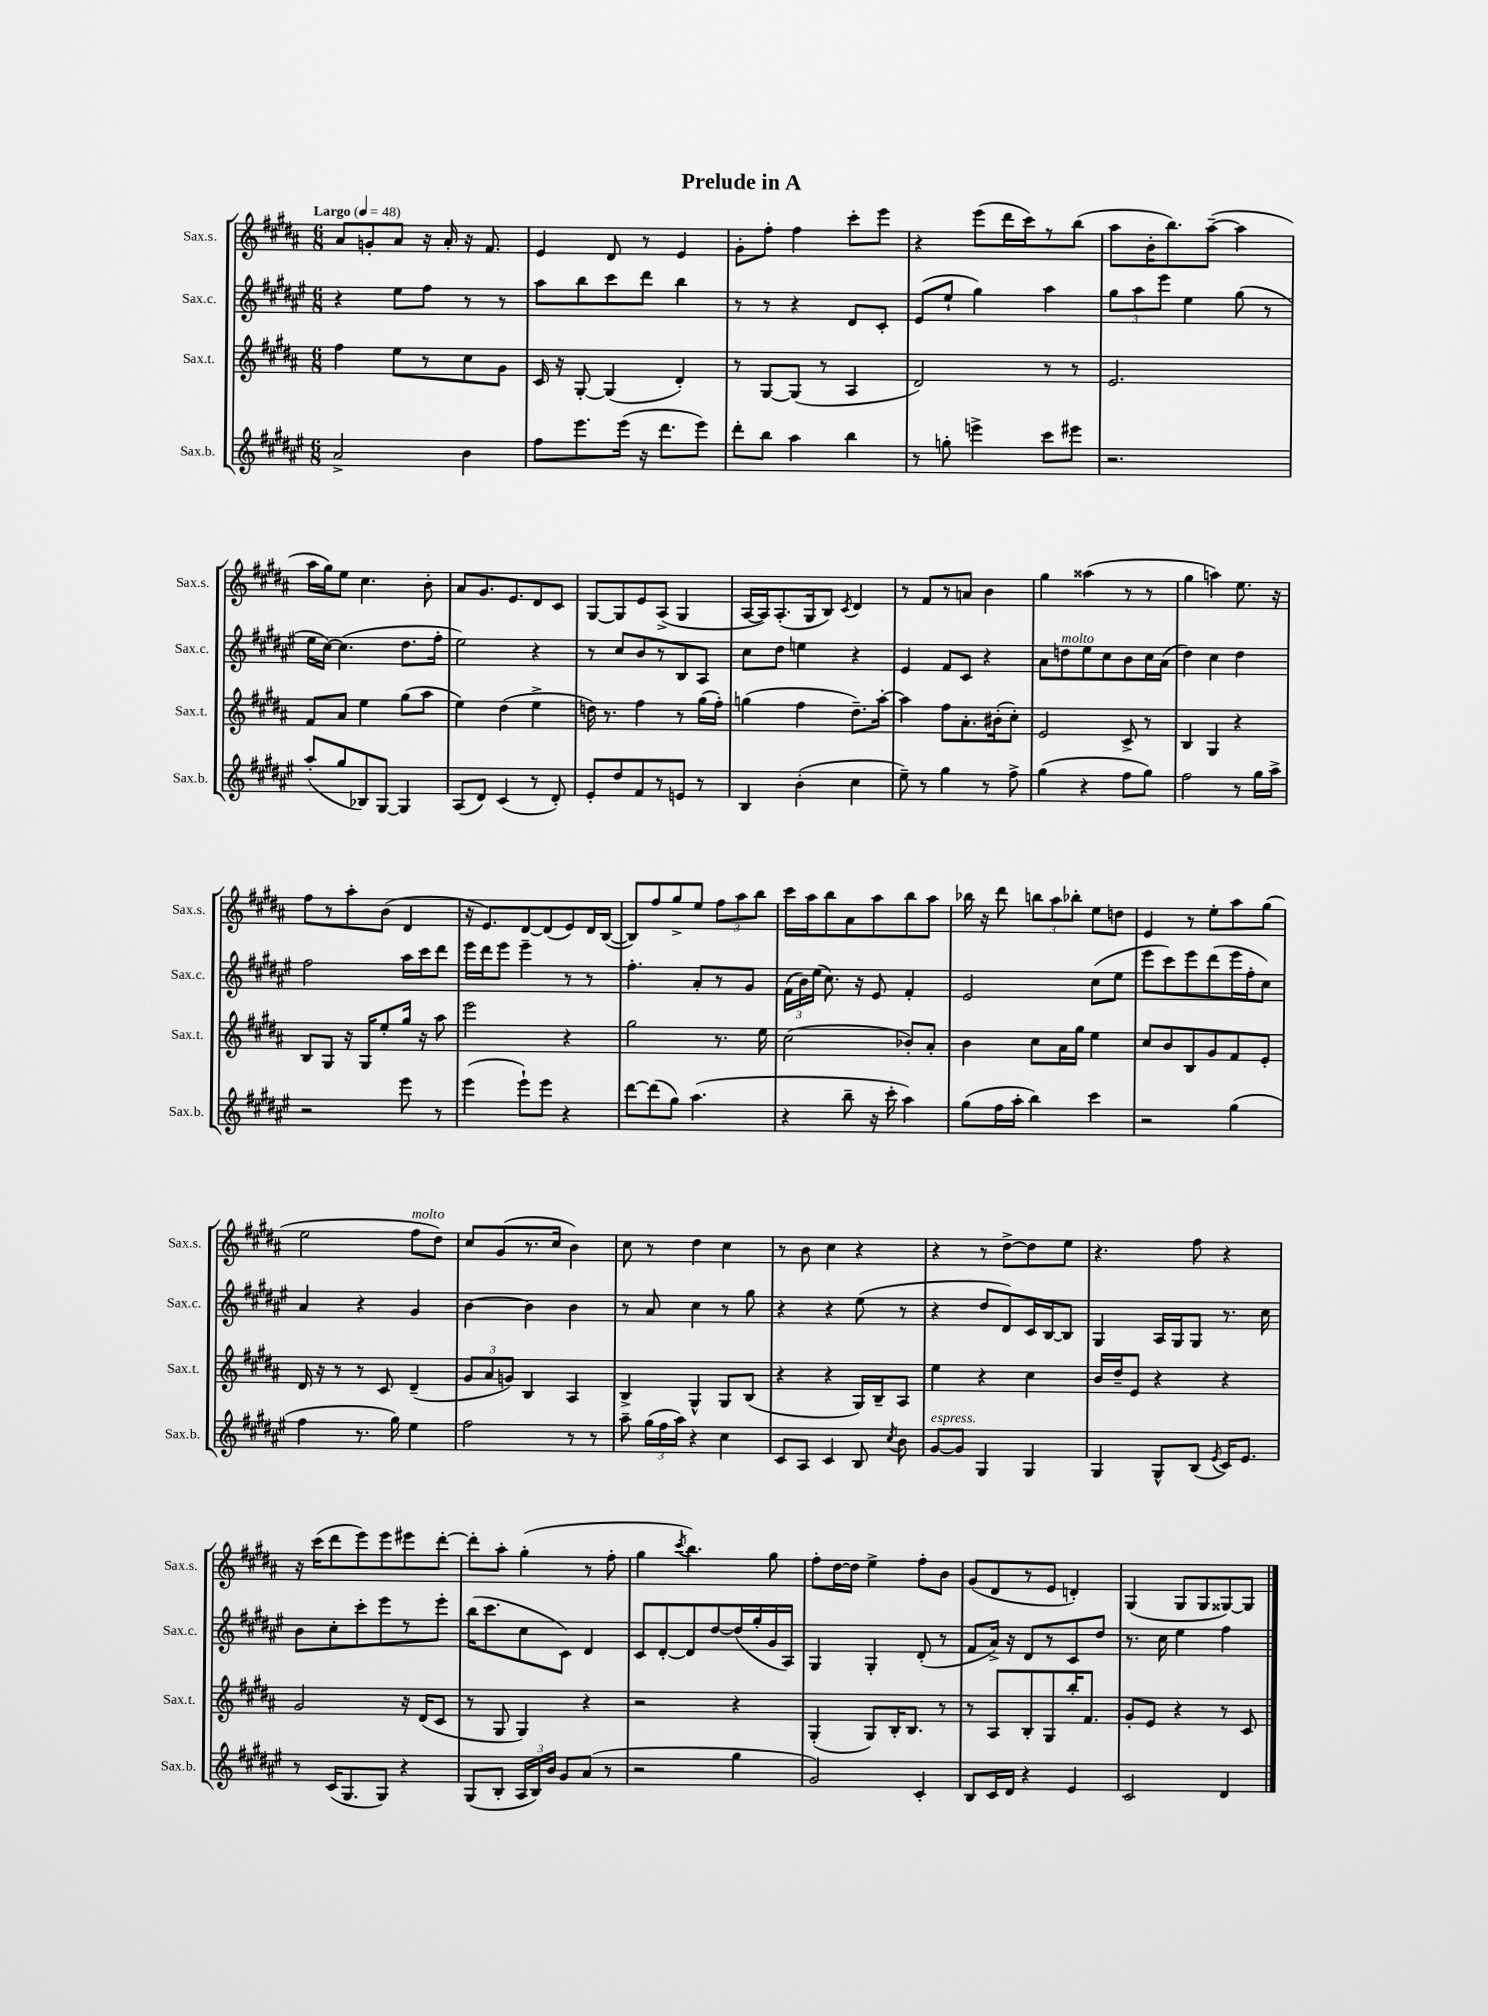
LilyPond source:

\header { title = "Prelude in A" }
<<
\new StaffGroup <<
\new Staff = "s0" \with { instrumentName = "Sax.s." shortInstrumentName = "Sax.s." } {
    \clef treble \key b \major \numericTimeSignature \time 6/8 \tempo "Largo" 4 = 48
    \autoBeamOff ais'8[ g'8-. ais'8] r16 ais'16-. r16 fis'8. |
    e'4 dis'8 r8 e'4 |
    gis'8[-. fis''8]-. fis''4 cis'''8[-. e'''8] |
    r4 e'''8[( dis'''16 cis'''16) r8 b''8]( |
    ais''8[ b'16-. b''8.) ais''8]~--( ais''4 |
    ais''16[ gis''16) e''8] cis''4. b'8-. |
    ais'8[ gis'8. e'8. dis'8 cis'8] |
    gis8[~ gis8 e'8 ais8]->( gis4 |
    ais16[~ ais16) ais8.-.( gis16 b8]) \acciaccatura { cis'8 } dis'4 |
    r8 fis'8[ r8 a'8] b'4 |
    gis''4 aisis''4( r8 r8 |
    gis''4 a''4) e''8. r16 |
    fis''8[ r8 ais''8-. b'8]( dis'4 |
    r16 e'8.[) dis'8~ dis'8( e'8) dis'16 b16]~( |
    b8[) fis''8 gis''8-> e''8] \tuplet 3/2 { fis''8[ ais''8 b''8] } |
    cis'''16[ ais''16 b''8 ais'8 ais''8 b''8 ais''8] |
    bes''16 r16 dis'''8 \tuplet 3/2 { b''8[ ais''8 bes''8]-. } e''8[ d''8] |
    e'4 r8 e''8[-. ais''8 gis''8]( |
    e''2 fis''8[^\markup { \italic "molto" } dis''8]) |
    cis''8[ gis'8( r8. cis''16] b'4) |
    cis''8 r8 dis''4 cis''4 |
    r8 b'8 cis''4 r4 |
    r4 r8 dis''8[~-> dis''8 e''8] |
    r4. fis''8 r4 |
    r16 cis'''16[( dis'''8 e'''8) e'''8 eis'''8 dis'''8]~-. |
    dis'''8[-. ais''8]-. gis''4-.( r8 fis''8-. |
    gis''4 \acciaccatura { cis'''8 } b''4.) gis''8 |
    fis''8[-. dis''16~ dis''16] e''4-> fis''8[-. b'8] |
    gis'8[( dis'8 r8 e'8] d'4-.) |
    gis4( gis8[ gis8 gisis8~) gisis8] \bar "|." |
}
\new Staff = "s1" \with { instrumentName = "Sax.c." shortInstrumentName = "Sax.c." } {
    \clef treble \key fis \major \numericTimeSignature \time 6/8
    \autoBeamOff r4 eis''8[ fis''8] r8 r8 |
    ais''8[ b''8 cis'''8 dis'''8] b''4 |
    r8 r8 r4 dis'8[ cis'8]-. |
    eis'8[( eis''8]-! gis''4) ais''4 |
    \tuplet 3/2 { gis''8[ ais''8 eis'''8] } eis''4 gis''8( r8 |
    eis''16[ cis''16]~) cis''4.( dis''8.[ fis''16]-. |
    eis''2) r4 |
    r8 cis''8[ b'8 r8 b8 ais8] |
    cis''8[ dis''8] e''4 r4 |
    eis'4 fis'8[ cis'8] r4 |
    ais'8[ d''8^\markup { \italic "molto" } eis''8 cis''8 b'8 cis''16 ais'16]( |
    dis''4) cis''4 dis''4 |
    fis''2 ais''16[ cis'''16 dis'''8] |
    eis'''16[ dis'''16 eis'''8] eis'''4-- r8 r8 |
    fis''4.-. ais'8[-. r8 gis'8] |
    \tuplet 3/2 { fis'16[( b'16) eis''16]( } cis''8.) r16 eis'8 fis'4-. |
    eis'2 cis''8[( eis''8] |
    eis'''8[ cis'''8) eis'''8 dis'''8( eis'''16 fis''16-. cis''8]) |
    ais'4 r4 gis'4 |
    b'4~ b'4 b'4 |
    r8 ais'8 cis''4 r8 gis''8 |
    r4 r4 eis''8( r8 |
    r4 dis''8[ dis'8) cis'16 b16~ b8] |
    gis4 ais16[ gis16 gis8] r8. cis''16 |
    b'8[ cis''8-. cis'''8-. eis'''8 r8 eis'''8]-. |
    b''16[( cis'''8. cis''8 cis'8]) dis'4 |
    cis'8[ dis'8~-. dis'8 dis''8~ dis''16( gis''16-. gis'16 ais16]) |
    gis4 gis4-. dis'8-.( r8 |
    fis'8[ ais'16]->) r16 dis'8[ r8 cis'8 dis''8] |
    r8. cis''16 eis''4 fis''4 \bar "|." |
}
\new Staff = "s2" \with { instrumentName = "Sax.t." shortInstrumentName = "Sax.t." } {
    \clef treble \key b \major \numericTimeSignature \time 6/8
    \autoBeamOff fis''4 e''8[ r8 cis''8 gis'8] |
    cis'16 r16 gis8~-. gis4( dis'4-.) |
    r8 gis8[~ gis8]( r8 ais4 |
    dis'2) r8 r8 |
    e'2. |
    fis'8[ ais'8] e''4 gis''8[( ais''8] |
    e''4) dis''4( e''4-> |
    d''16) r8. fis''4 r8 gis''16[( fis''16]-.) |
    g''4( fis''4 dis''8.[--) ais''16]~-. |
    ais''4 fis''8[ ais'8.-. bis'16-.( cis''8]-.) |
    e'2 cis'8-> r8 |
    b4 gis4 r4 |
    b8[ gis8] r16 gis16[ e''8-. gis''16] r16 ais''8 |
    e'''2 r4 |
    gis''2 r8. e''16 |
    cis''2( bes'8[-.) ais'8]-. |
    b'4 cis''8[ ais'16 gis''16] e''4 |
    cis''8[ b'8 b8 gis'8 fis'8 e'8]-. |
    dis'16 r16 r8 r8 cis'8 dis'4--( |
    \tuplet 3/2 { gis'8[ ais'8 g'8]) } b4 ais4 |
    b4-> gis4-^ gis8[ b8]( |
    r4 r4 gis16[) b16-- ais8] |
    e''4 r4 cis''4 |
    b'16[ dis''16-- e'8] r4 r4 |
    gis'2 r16 dis'16[( cis'8] |
    r8 gis8 gis4) r4 |
    r2 r4 |
    gis4-.( gis8[) b16-. b8.] r8 |
    r8 ais8[ b8-. gis8 b''16-. fis'8.] |
    gis'8[-. e'8] r4 r8 cis'8 \bar "|." |
}
\new Staff = "s3" \with { instrumentName = "Sax.b." shortInstrumentName = "Sax.b." } {
    \clef treble \key fis \major \numericTimeSignature \time 6/8
    \autoBeamOff ais'2-> b'4 |
    fis''8[ eis'''8. eis'''16]( r16 dis'''8.[ eis'''8]) |
    dis'''8[-. b''8] ais''4 b''4 |
    r8 g''8-. e'''4-> cis'''8[ eis'''8] |
    r2. |
    ais''8[-.( gis''8 bes8) gis8]~ gis4 |
    ais8[( dis'8]) cis'4( r8 dis'8-.) |
    eis'8[-. dis''8 fis'8 r8 e'8] r8 |
    b4 b'4-.( cis''4 |
    eis''8--) r8 gis''4 r8 fis''8-> |
    gis''4( r4 fis''8[ gis''8]) |
    fis''2 r8 gis''16[ ais''16]-> |
    r2 eis'''8 r8 |
    eis'''4( eis'''8[-!) eis'''8] r4 |
    dis'''8[~ dis'''8( gis''8]) ais''4.( |
    r4 b''8-- r16 cis'''16-. ais''4) |
    gis''8[( fis''16 ais''16]-. b''4) cis'''4 |
    r2 gis''4( |
    fis''4 r8. gis''16) eis''4 |
    fis''2 r8 r8 |
    ais''8-- \tuplet 3/2 { gis''16[( fis''16 ais''16]) } r4 cis''4 |
    cis'8[ ais8] cis'4 b8 \acciaccatura { cis''8 } b'8 |
    gis'8[~^\markup { \italic "espress." } gis'8] gis4 gis4 |
    gis4 gis8[-^ b8]( \acciaccatura { eis'8 } cis'16[) eis'8.] |
    r8 cis'16[( gis8. gis8]) r4 |
    gis8[( b8]-. \tuplet 3/2 { ais16[ b16) b'16] } gis'8[ ais'8]( r8 |
    r2 gis''4 |
    gis'2) cis'4-. |
    b8[ cis'16 dis'16] r4 eis'4 |
    cis'2 dis'4 \bar "|." |
}
>>
>>
\layout { \context { \Score \remove "Bar_number_engraver" } }
